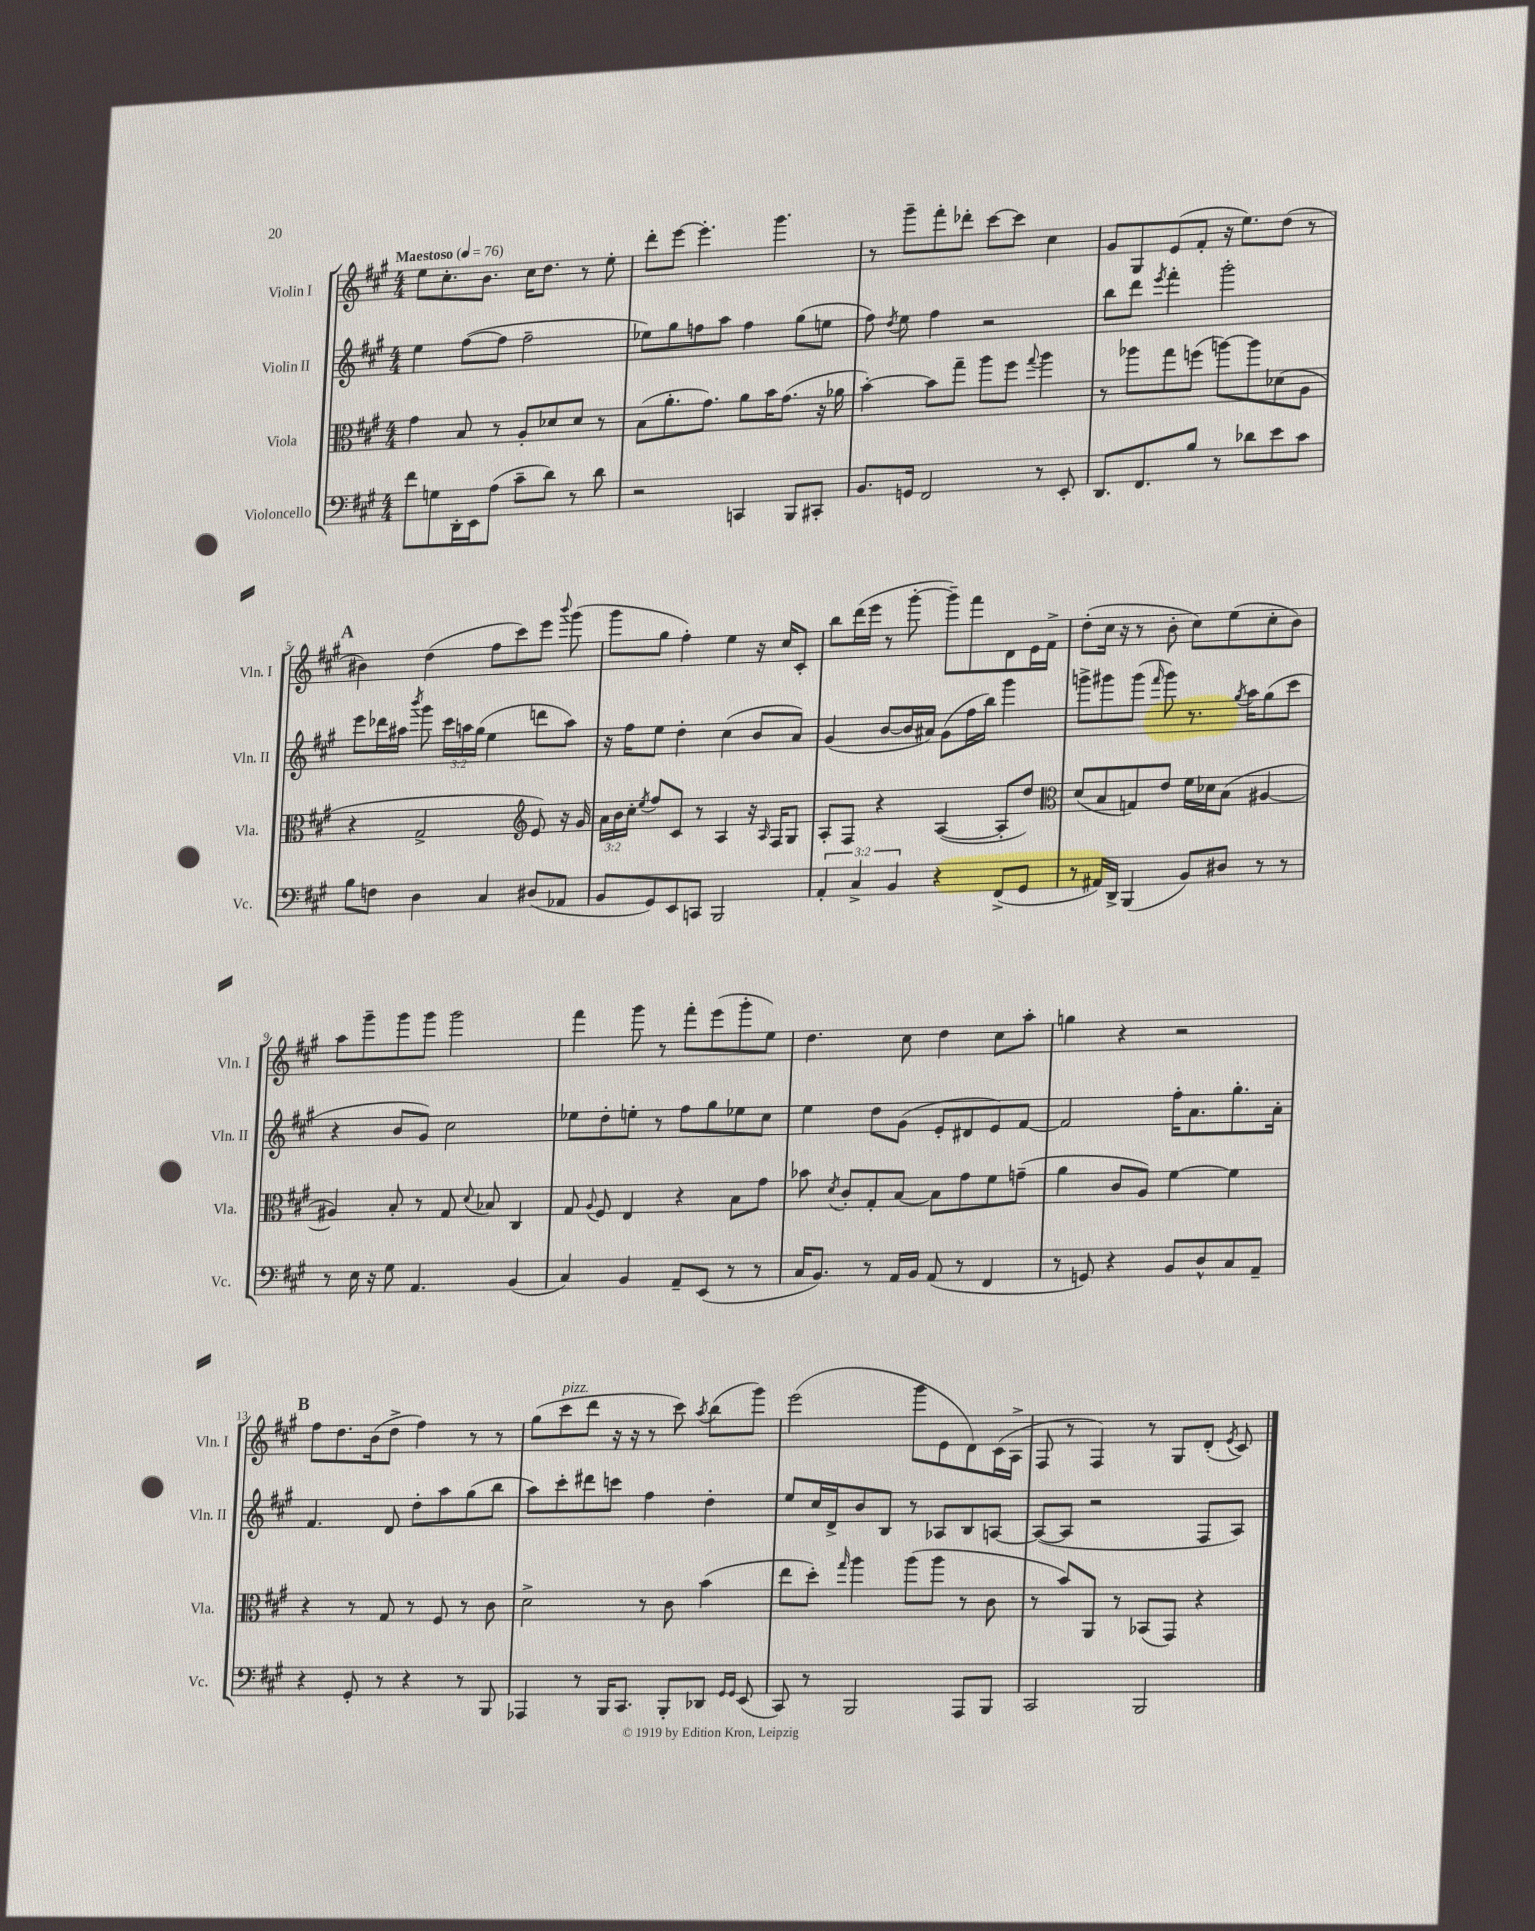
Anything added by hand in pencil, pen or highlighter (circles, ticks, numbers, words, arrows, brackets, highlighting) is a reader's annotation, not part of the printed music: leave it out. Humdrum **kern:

**kern	**kern	**kern	**kern
*staff4	*staff3	*staff2	*staff1
*clefF4	*clefC3	*clefG2	*clefG2
*k[f#c#g#]	*k[f#c#g#]	*k[f#c#g#]	*k[f#c#g#]
*M4/4	*M4/4	*M4/4	*M4/4
*MM76	*MM76	*MM76	*MM76
8f#	4g#	4ee	8ee
8G	.	.	8.cc#'
16DD'	8B	([8ff#	.
16EE	.	.	8.b
(8A	8r	8ff#]	.
8c#~	8A'	2ff#~	16cc#
.	.	.	8.dd
8d)	8d-	.	.
8r	8d-	.	8r
8d	8r	.	8ee'
=	=	=	=
2r	(8B	8ee-)	8ddd'
.	8.a'	8gg#	[8eee
.	.	8ff	4.eee']
.	8.g#)	.	.
.	.	8aa	.
4CC	8a	4ff	.
.	16b	.	4.ggg#
.	(8.g#	.	.
8BBB	.	(8gg#	.
8CC#'	16r	8ee	.
.	16a-	.	.
=	=	=	=
8.BB	[4b')	8ff#)	8r
.	.	8qdd	.
.	.	8ee	8ggg#~
16GG	.	.	.
2FF#	8b]	4ff#	8fff#'
.	8gg#~	.	8ddd-'
.	8aa	2r	[8ccc#
.	8ff#	.	8ccc#]
.	8qqgg#	.	.
8r	4aa	.	4cc#
8EE'	.	.	.
=	=	=	=
8.DD	8r	8bb	8g#
.	8aa-	8ddd	8G#
8.FF#	.	.	.
.	.	8qeee	.
.	8gg#	4fff#'	(8e
8B	(8ff	.	8f#'
8r	[8aa)	2ggg#'	16r
.	.	.	8.ee)
8d-	8aa]	.	.
8e	(8d-	.	(8dd
8c#	8A	.	8r
=	=	=	=
8B	4r	8eee	4b#)
8F	.	16ddd-	.
.	.	16aa#	.
.	.	8qbbb	.
4D	2G#^	8ggg#	(4dd
.	.	24ccc#	.
.	.	24aa	.
.	.	(24gg#	.
4C#	.	4ee	8ff#
.	.	.	8ccc#)
*	*clefG2	*	*
(8D#	8e)	8ddd	8eee
.	.	.	8qqbbb
8AA-	16r	8aa)	(8ggg#
.	16g#	.	.
=	=	=	=
8BB	24a	16r	8ggg#
.	24b	.	.
.	.	16ff#	.
.	24cc#'	.	.
.	8qee	.	.
8GG#)	8ff#	8ee	8gg#
8EE	8c#	4dd'	4ff#')
8CC	8r	.	.
2BBB	4A	(4cc#	4ee
.	16r	8b	16r
.	16qqA	.	.
.	16F#	.	16cc#
.	8G#	8a)	8c#'
=	=	=	=
6AA'	8A'	(4g#	8bb
.	8F#	.	(16ddd
6C#^	.	.	.
.	.	.	16eee
.	4r	[8b	8r
6BB	.	.	.
.	.	16b]	[8ggg#'
.	.	16a#)	.
4r	([4A	(8g#	8ggg#~])
.	.	16ff#	8fff#
.	.	16bb)	.
(8FF#^	8A']	4ggg#	8d
8GG#	8dd)	.	16e
.	.	.	16f#^
=	=	=	=
*	*clefC3	*	*
8r	(8d	8ggg^	(8dd'
16AA#)	8B	8ggg#	16cc#
16DD^	.	.	16r
(4BBB	8G)	(8ggg#	8r
.	.	16qqfff#	.
.	8e	8ggg#)	8b'
8BB)	16f#	8.r	8cc#)
.	16d-	.	.
8D#	(8B	.	(8ee
.	.	8qgg#	.
.	.	16aa	.
8r	[4A#	(8gg#	8cc#'
8r	.	8ccc#	8b)
=	=	=	=
8r	4A#])	4r	8aa
16E	.	.	8ggg#~
16r	.	.	.
8G#	8B'	8b	8ggg#
4.AA	8r	8g#)	8ggg#
.	8G#	2cc#	2ggg#
.	8qqd	.	.
.	8B-	.	.
(4BB	4C#	.	.
=	=	=	=
4C#)	8G#	8ee-	4fff#
.	8qqA	.	.
.	8F#	8dd'	.
4BB	4E	8ee'	8ggg#
.	.	8r	8r
8AA~	4r	8ff#	8fff#'
(8EE	.	8gg#	(8eee
8r	8B	8ee-	8ggg#'
8r	8g#	8cc#	8ee)
=	=	=	=
16C#	8b-	4ee	4.dd
8.BB)	.	.	.
.	8qd	.	.
.	8c#'	.	.
8r	8G#'	8dd	.
16AA	[8B	(8g#	8cc#
16BB	.	.	.
(8AA	8B]	8e'	4dd
8r	8g#	8d#	.
4FF#	8f#	8e)	8cc#
.	(8g~	[8f#	8aa'
=	=	=	=
8r	4a	2f#]	4gg
8GG)	.	.	.
4r	8c#	.	4r
.	8A)	.	.
8BB	[4f#	16ff#'	2r
.	.	8.a	.
8D^^	.	.	.
8C#	4f#]	8.gg#'	.
8AA~	.	.	.
.	.	16a'	.
=	=	=	=
4r	4r	4.f#	8ff#
.	.	.	8.dd
8GG#'	8r	.	.
.	.	.	(16b
8r	8G#	8d	8dd^
4r	8r	8dd'	4ff#)
.	8F#	8aa	.
8r	8r	(8gg#	8r
8BBB	8c#	8bb	8r
=	=	=	=
4AAA-	2d^	8aa)	(8gg#
.	.	8ccc#'	8ccc#
8r	.	8ddd#	8ddd
16BBB	.	8ccc	16r
8.CC#	.	.	16r
.	8r	4ff#	8r
8BBB'	8c#	.	8ccc#)
.	.	.	8qaa
8DD-	(4b	4dd'	(8bb
16qqGG#	.	.	.
16qqGG#	.	.	.
(8EE	.	.	8ggg#)
=	=	=	=
8CC#)	8ee	8ee	(2eee
8r	8dd')	16cc#	.
.	.	16d^	.
.	16qqgg#	.	.
2BBB	4aa	8b	.
.	.	8B	.
.	(8aa	8r	8ggg#
.	8aa	8A-	8e
8AAA	8r	8B	8d)
8BBB	8c#	[8A	(16c#
.	.	.	16A^
=	=	=	=
2CC#	8r	(8A_	8F#
.	8b)	8A]	8r
.	8AA	2r	4F#)
.	8r	.	.
2BBB	(8BB-	.	8r
.	8GG#)	.	8G#
.	4r	8F#	(8d'
.	.	.	8qe
.	.	8A)	8c#)
==	==	==	==
*-	*-	*-	*-
